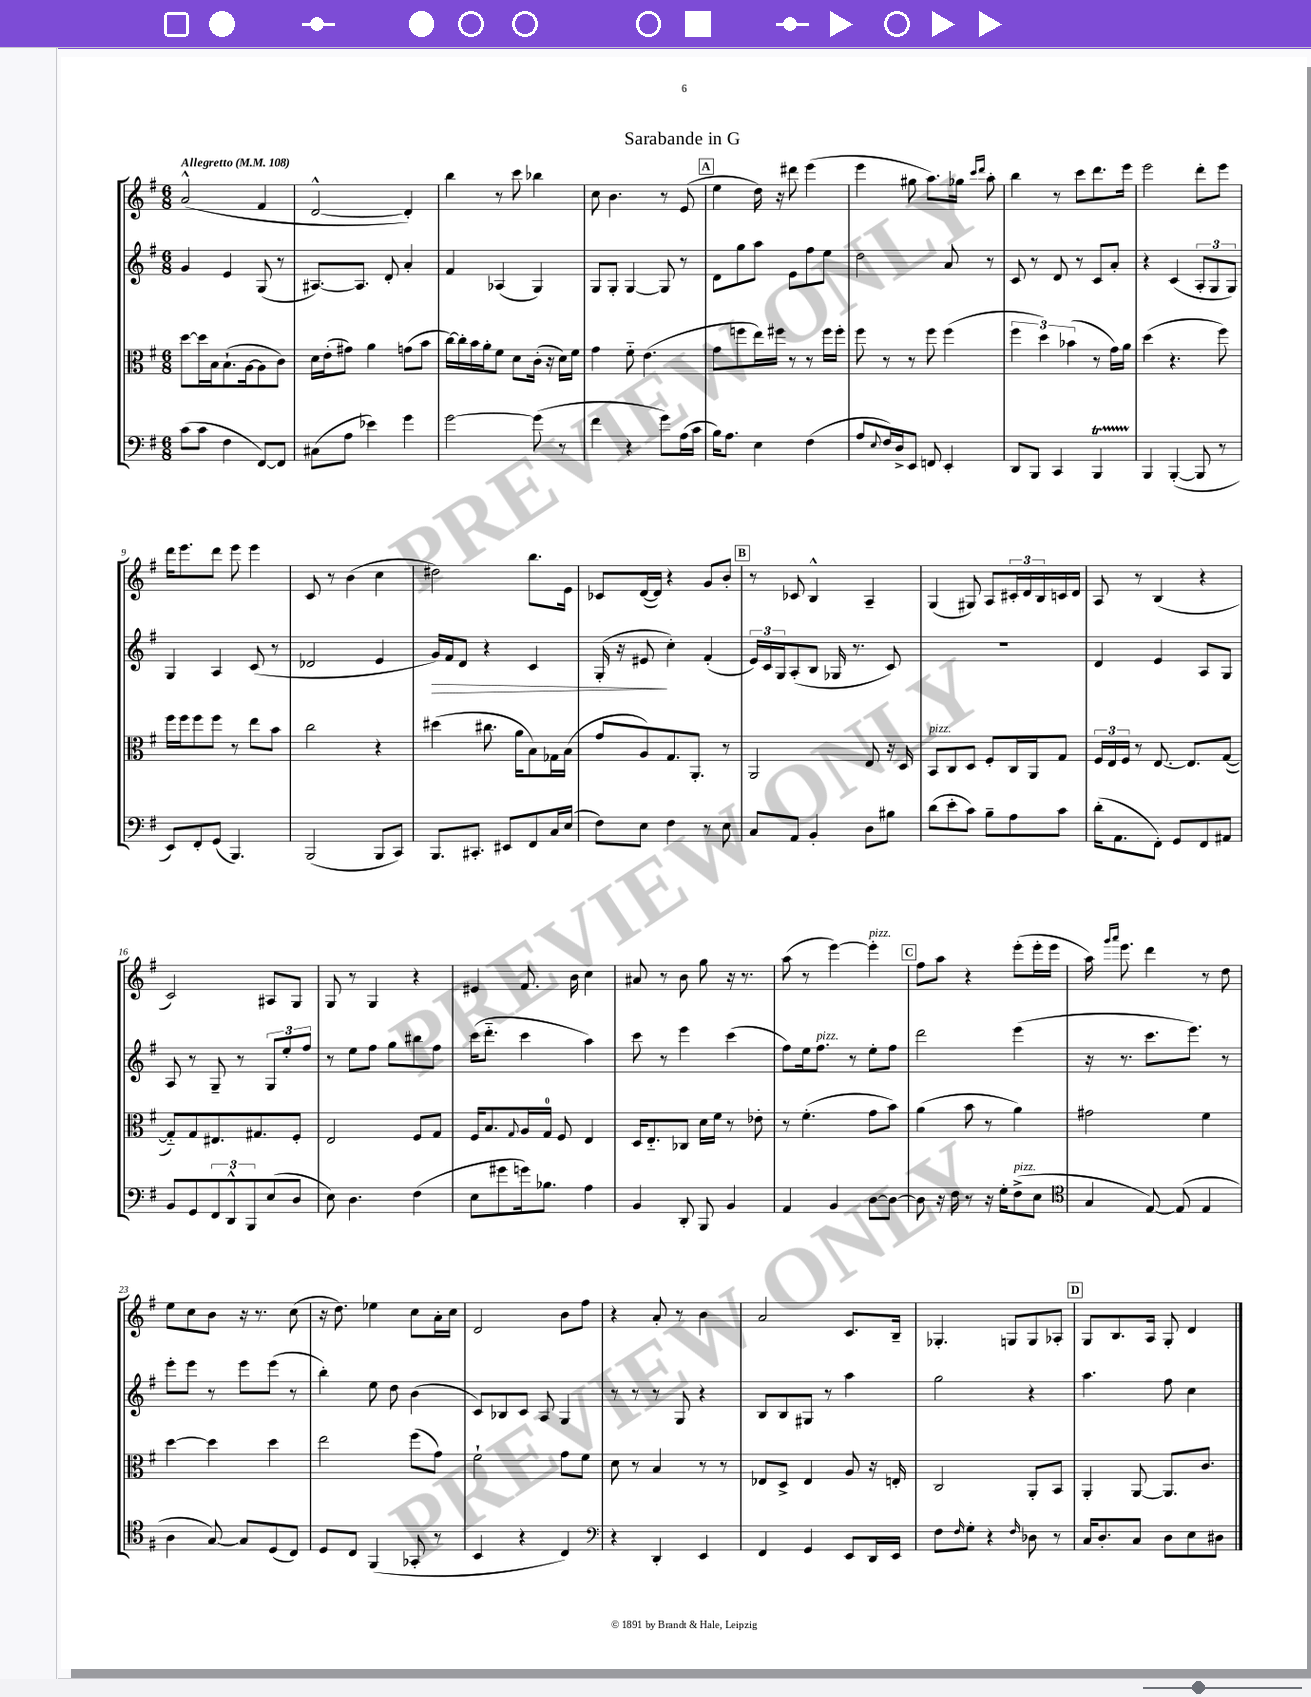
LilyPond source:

\header { title = "Sarabande in G" }
<<
\new StaffGroup <<
\new Staff = "s0" {
    \clef treble \key g \major \numericTimeSignature \time 6/8 \tempo "Allegretto" 4 = 108
    a'2-^( fis'4 |
    d'2~-^ d'4-.) |
    b''4 r8 c'''8 bes''4 |
    c''8 b'4. r8 e'8( |
    \mark \markup { \box "A" } e''4 d''16) r16 dis'''8 e'''4( |
    e'''4 gis''8 a''8.) ges''16 \grace { c'''16 d'''16 } a''8-. |
    b''4 r8 c'''8 d'''8. e'''16 |
    e'''2 d'''8-. e'''8 |
    d'''16 e'''8. d'''8 e'''8 e'''4 |
    c'8 r8 b'4( c''4 |
    dis''2) b''8. e'16 |
    ces'8 d'16~( d'16) r4 g'8 b'8-. |
    \mark \markup { \box "B" } r8 ces'8 b4-^ a4-- |
    g4( gis8) a8 \tuplet 3/2 { cis'16-. d'16 b16 } c'16 d'16 |
    a8 r8 b4( r4 |
    c'2) ais8 g8 |
    g8 r8 g4 r4 |
    eis'4 fis'8. b'16 c''4 |
    ais'8 r8 b'8 g''8 r16 r8. |
    a''8( r8 e'''4~) e'''4-.^\markup { \italic "pizz." } |
    \mark \markup { \box "C" } fis''8 a''8 r4 e'''8-.( e'''16-. e'''16 |
    a''16) \grace { g'''16 a'''16 } e'''8. d'''4 r8 d''8 |
    e''8 c''8 b'8 r16 r8. c''8( |
    r16 d''8.) ees''4 c''8 a'16-. c''16 |
    d'2 b'8 fis''8 |
    r4 a'8-. r8 b'4 |
    a'2 c'8. b16-- |
    ges4.-. g8 g8 aes8-. |
    \mark \markup { \box "D" } g8 b8. a16 g8-. d'4 \bar "|." |
}
\new Staff = "s1" {
    \clef treble \key g \major \numericTimeSignature \time 6/8
    g'4 e'4 g8( r8 |
    ais8.~) ais8. d'8-. a'4-. |
    fis'4 aes4( g4) |
    g8 g8-. g4~ g8 r8 |
    \mark \markup { \box "A" } d'8 g''8 a''8 e'8 fis''8 e''8 |
    d''2 a'8 r8 |
    c'8 r8 d'8 r8 c'8 a'8-. |
    r4 c'4( \tuplet 3/2 { a8-. g8 g8) } |
    g4 a4 c'8( r8 |
    des'2 e'4 |
    g'16\>) fis'16 d'8 r4 c'4 |
    g16-.( r16 eis'8\! c''4-.) fis'4-.( |
    \mark \markup { \box "B" } \tuplet 3/2 { e'16) c'16 g16 } a8-.( b8 ges16 r8. c'8) |
    R2. |
    d'4 e'4 a8 g8 |
    a8 r8 g8-- r8 \tuplet 3/2 { g8 e''8-. fis''8 } |
    r8 e''8 fis''8 g''8 bis''8 fis''8 |
    c'''16( d'''8.-_ c'''4 a''4) |
    c'''8 r8 e'''4 c'''4( |
    fis''8) e''16 fis''8.^\markup { \italic "pizz." } r8 e''8-. fis''8 |
    \mark \markup { \box "C" } d'''2 e'''4( |
    r16 r8. c'''8. e'''8.) r8 |
    e'''8-. e'''8 r8 e'''8 e'''8( r8 |
    b''4-.) e''8 d''8 b'4( |
    c'8) bes8 c'8 a8 g4 |
    r8 r8 r8 g8 r4 |
    b8 b8 gis8 r8 a''4 |
    g''2 r4 |
    \mark \markup { \box "D" } a''4. fis''8 c''4 \bar "|." |
}
\new Staff = "s2" {
    \clef alto \key g \major \numericTimeSignature \time 6/8
    d''8~ d''16 b16 b8.-!( a16~ a8 c'8) |
    d'16 e'16-.( gis'8) a'4 g'8( b'8 |
    c''16~) c''16-. b'16 a'16-. fis'8 d'8 c'16-.( r16 d'16) fis'16 |
    g'4 fis'8-_ e'4.( |
    \mark \markup { \box "A" } g'8 f''8 e''16) fis''16 r8 r8 fis''16 fis''16-. |
    fis''8 r8 r8 fis''8 fis''4( |
    \tuplet 3/2 { fis''4 d''4) bes'4( } r8 g'16) a'16 |
    d''4( r4. fis''8) |
    fis''16 fis''16 fis''8 fis''8 r8 e''8 b'8 |
    c''2 r4 |
    dis''4( cis''8. a'16 b8) ges16 b16( |
    g'8 a8) g8. a,8.-. r8 |
    \mark \markup { \box "B" } a,2 e8 r16 d16 |
    b,8^\markup { \italic "pizz." } c8 d8 fis8-. c16 a,16 g8 |
    \tuplet 3/2 { fis16 e16 fis16 } r8 e8.~ e8. g8~( |
    g8-_) g8 eis8. gis8. fis8-. |
    e2 fis8 g8 |
    fis16 b8. \appoggiatura { g8 } a16 g16-0 fis8 e4 |
    d16 e8.-_ ces8 d'16 fis'16 r8 ees'8-. |
    r8 fis'4.-.( g'8 b'8) |
    \mark \markup { \box "C" } a'4( b'8 r8 a'4) |
    gis'2 fis'4 |
    d''4~ d''4 d''4 |
    e''2 fis''8( g'8) |
    fis'2-! g'8 fis'8 |
    d'8 r8 b4 r8 r8 |
    ees8 d8-> ees4 a8 r16 e16-. |
    c2 a,8-. b,8 |
    \mark \markup { \box "D" } a,4-. a,8~ a,8. c'8. \bar "|." |
}
\new Staff = "s3" {
    \clef bass \key g \major \numericTimeSignature \time 6/8
    c'8( c'8 fis4 fis,8~) fis,8 |
    cis8( a8 ees'4) g'4 |
    g'2~ g'8( r8 |
    fis'4 r4 g'8) a16( c'16 |
    \mark \markup { \box "A" } b16) a8. e4 fis4( |
    a8 \appoggiatura { e8 } fis16) d16-> e,8 f,8 e,4-. |
    d,8 b,,8 c,4 b,,4\startTrillSpan |
    b,,4\stopTrillSpan b,,4~-.( b,,8 r8 |
    e,8) fis,8-. g,8( b,,4.) |
    b,,2( b,,8 c,8) |
    b,,8. cis,8.-. eis,8 fis,8 c16 e16( |
    fis8) e8 fis4 r8 e8 |
    \mark \markup { \box "B" } c8 a,8 b,4-. d8 bis8 |
    d'8( e'8-. c'8) b8-- a8 c'8 |
    d'16-.( a,8. fis,8-.) g,8 fis,8 ais,8 |
    b,8 g,8 \tuplet 3/2 { fis,8 d,8-^ b,,8 } e8( d8 |
    e8) d4. fis4( |
    e8 gis'8 g'16) bes8. a4 |
    b,4 d,8-. b,,8 b,4 |
    a,4 b,4 d8~ d8~ |
    \mark \markup { \box "C" } d8 r16 fis16 r8 r16 g16-. fis8->^\markup { \italic "pizz." }( e8 |
    \clef tenor g4 e8~) e8( e4 |
    a4 g8~) g8 d8( c8) |
    d8 c8 fis,4( ges,8-. r8 |
    b,4 r4 c4) |
    \clef bass r4 d,4-. e,4 |
    fis,4 g,4 e,8 d,16 e,16 |
    fis8 \grace { fis16 } g8-. r4 \grace { fis16 } des8 r8 |
    \mark \markup { \box "D" } c16 d8.-. c8 d8 e8 dis8 \bar "|." |
}
>>
>>
